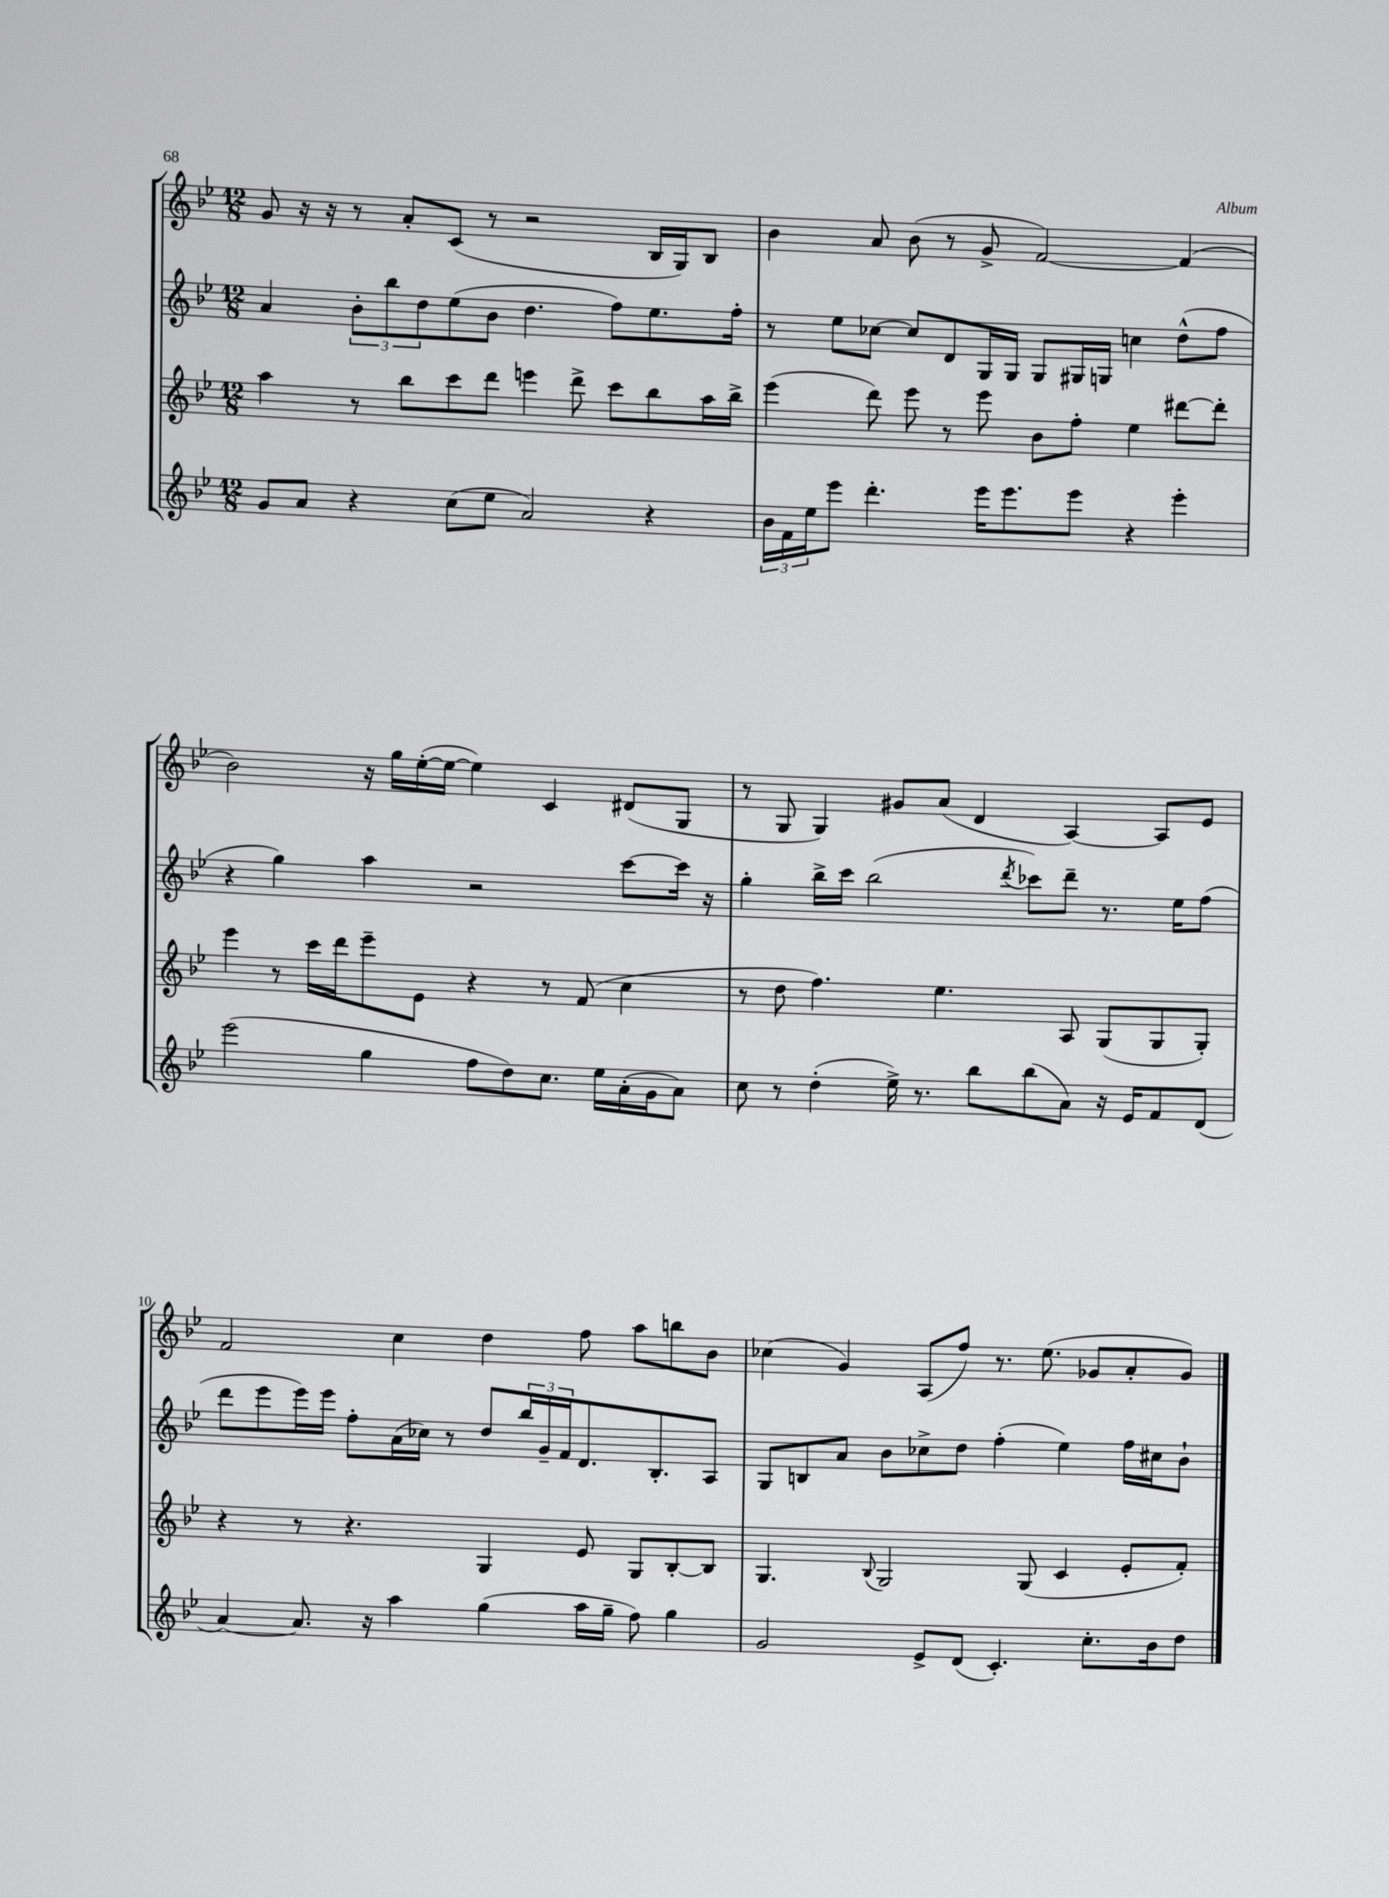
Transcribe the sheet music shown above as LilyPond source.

<<
\new StaffGroup <<
\new Staff = "s0" {
    \clef treble \key bes \major \numericTimeSignature \time 12/8
    g'8 r16 r16 r8 a'8-. c'8( r8 r2 bes16 g16) bes8 |
    bes'4 a'8 bes'8( r8 g'8-> f'2~) f'4( |
    bes'2) r16 g''16 ees''16~-.( ees''16~ ees''4) c'4 dis'8( g8 |
    r8 g8 g4) gis'8 a'8( d'4 a4~) a8 ees'8 |
    f'2 c''4 d''4 f''8 a''8 b''8 bes'8 |
    ces''4( g'4) a8( f''8) r8. ees''8.( ges'8 a'8-. ges'8) \bar "|." |
}
\new Staff = "s1" {
    \clef treble \key bes \major \numericTimeSignature \time 12/8
    a'4 \tuplet 3/2 { bes'8-. bes''8 d''8 } ees''8( bes'8 d''4. f''8) ees''8. f''16-. |
    r8 ees''8 ces''8~ ces''8 d'8 g16 g16 g8 gis16 g16 c''4 d''8-^( f''8 |
    r4 g''4) a''4 r2 c'''8~ c'''16 r16 |
    g''4-. bes''16-> c'''16 bes''2( \acciaccatura { d'''8 } ces'''8) d'''8-- r8. ees''16 f''8( |
    d'''8 ees'''8 ees'''16) ees'''16 f''8-. a'16( ces''16) r8 d''8 \tuplet 3/2 { bes''16 g'16-- f'16 } d'8. bes8.-. a8 |
    g8 b8 a'8 bes'8 ces''8-> d''8 f''4-.( ees''4) f''16 cis''16 bes'8-! \bar "|." |
}
\new Staff = "s2" {
    \clef treble \key bes \major \numericTimeSignature \time 12/8
    a''4 r8 bes''8 c'''8 d'''8 e'''4 d'''8-> c'''8 bes''8 a''16 bes''16-> |
    ees'''4( d'''8) ees'''8 r8 ees'''8 bes'8 f''8-. ees''4 dis'''8~ dis'''8-. |
    ees'''4 r8 c'''16 d'''16 ees'''8-- ees'8 r4 r8 f'8( c''4 |
    r8 d''8 f''4.) ees''4. a8 g8( g8 g8-.) |
    r4 r8 r4. g4 ees'8 g8 bes8~-. bes8 |
    g4. \appoggiatura { bes8 } g2 g8( c'4 ees'8-. f'8-.) \bar "|." |
}
\new Staff = "s3" {
    \clef treble \key bes \major \numericTimeSignature \time 12/8
    g'8 a'8 r4 c''8( ees''8 a'2) r4 |
    \tuplet 3/2 { bes'16 f'16 ees''16 } ees'''8 d'''4.-. ees'''16 ees'''8. ees'''8 r4 ees'''4-. |
    ees'''2( g''4 f''8 d''8) c''8. ees''16 a'16-.( g'16 a'8) |
    c''8 r8 d''4-.( ees''16->) r8. bes''8 bes''8( a'8) r16 ees'16 f'8 d'8( |
    a'4~) a'8. r16 a''4 g''4( a''16 g''16-- f''8) g''4 |
    g'2 ees'8-> d'8( c'4.-.) c''8.-. bes'16 d''8 \bar "|." |
}
>>
>>
\layout { \context { \Score currentBarNumber = #6 \override BarNumber.break-visibility = ##(#f #t #t) barNumberVisibility = #(every-nth-bar-number-visible 5) } }
